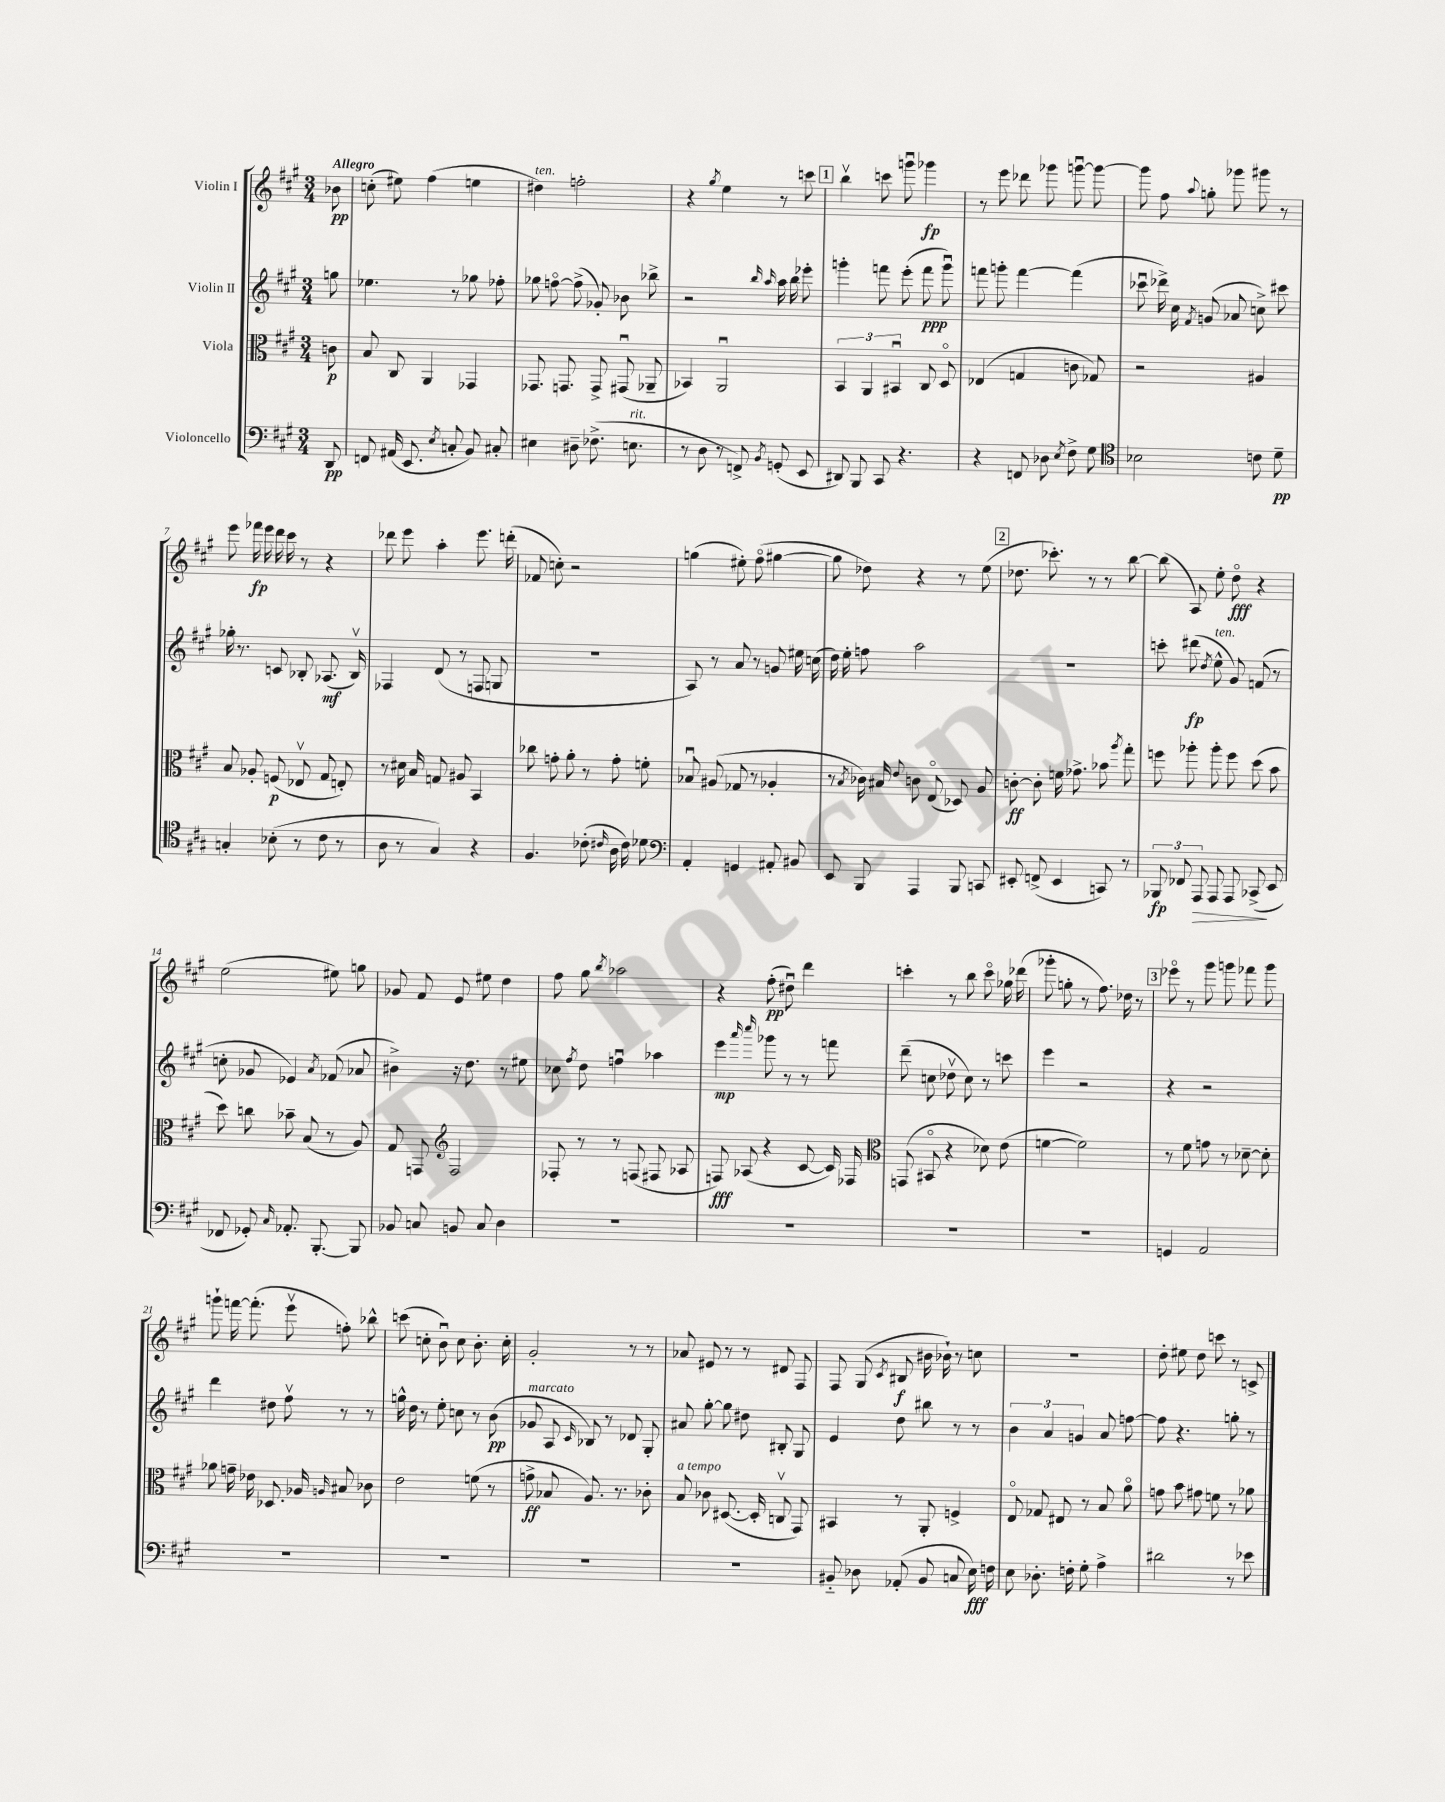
<<
\new StaffGroup <<
\new Staff = "s0" \with { instrumentName = "Violin I" } {
    \clef treble \key a \major \numericTimeSignature \time 3/4 \partial 8 \tempo "Allegro"
    \autoBeamOff bes'8\pp |
    c''8-.( eis''8) fis''4( e''4 |
    dis''4^\markup { \italic "ten." }) f''2-. |
    r4 \acciaccatura { gis''8 } e''4 r8 c'''8 |
    \mark \markup { \box "1" } b''4\upbow c'''8 g'''8\downbow ges'''4\fp |
    r8 e'''8 des'''8 ges'''8 g'''8~\downbow g'''8~ |
    g'''8 fis''8 \appoggiatura { a''8 } g''8-. ges'''8 gis'''8 r8 |
    e'''8 fes'''16\fp e'''16 d'''16 cis'''16 r8 r4 |
    des'''8 e'''8 a''4-. e'''8. d'''16-.( |
    fes'8 c''8-.) r2 |
    g''4( eis''8-.) fis''8\flageolet( gis''4~ |
    gis''8 des''8) r4 r8 e''8( |
    \mark \markup { \box "2" } des''8. ces'''8.-.) r8 r8 b''8~ |
    b''8( a8) e''8-. d''8\flageolet\fff r4 |
    e''2( eis''8) g''8 |
    ges'8 fis'8 e'8 eis''8 d''4 |
    fis''8 gis''8 \acciaccatura { b''8 } aes''2 |
    r4 fis''8-.\pp( dis''8\downbow) d'''4 |
    c'''4-. r8 b''8 c'''8\flageolet ges''16 des'''16( |
    ges'''8-. g''8-. r8 fis''8.) des''16 r8 |
    \mark \markup { \box "3" } ees'''8\flageolet r8 gis'''8 g'''8 fes'''8 g'''8 |
    g'''8-! f'''16~ f'''8.-.( e'''8\upbow f''8-.) bes''8-^ |
    c'''8( c''8-. b'8\downbow) c''8 b'8.-. c''16-. |
    gis'2-. r8 r8 |
    aes'8 eis'8 r8 r8 dis'8 fis8 |
    fis8 gis8( \acciaccatura { cis'8 } bis8\f bis'16 bes'16-!) r8 c''8 |
    R2. |
    d''8-. eis''8 d''8 c'''8 r8 c'8-> \bar "|." |
}
\new Staff = "s1" \with { instrumentName = "Violin II" } {
    \clef treble \key a \major \numericTimeSignature \time 3/4 \partial 8
    \autoBeamOff g''8 |
    ees''4. r8 ges''8 fes''8-. |
    ges''8 f''8~\flageolet f''8->( ges'8-.) bes'8 bes''8-> |
    r2 \grace { b''16 a''16 } a''16 b''16 ees'''8-. |
    \mark \markup { \box "1" } g'''4-. f'''8 e'''8-.( f'''8\ppp g'''8\downbow) |
    f'''8 g'''8-. f'''4~ f'''4( |
    ces'''8\downbow des'''16->) cis''16 \acciaccatura { fis'8 } g'8( aes'8 c''8->) cis'''8 |
    ges''16-. r8. c'8 bes8-. aes8.\mf( bes16\upbow) |
    fes4 d'8( r8 f8 g8 |
    R2. |
    a8) r8 a'8 r8 g'8 eis''16 c''16( |
    d''16) e''16-. f''8 a''2 |
    \mark \markup { \box "2" } R2. |
    c'''8-. dis'''8\fp( \acciaccatura { d''8 } e''8-^^\markup { \italic "ten." } gis'8) f'8( r8 |
    c''8-. ges'8 ees'4) \acciaccatura { a'8 } fes'8( aes'8 |
    bis'4->) r16 d''8. r8 eis''8 |
    ces''8 \acciaccatura { fis''8 } d''8 f''4\downbow aes''4 |
    e'''4\mp \grace { a'''16 cis''''16 } ges'''8 r8 r8 f'''8 |
    d'''8--( c''8 des''8\upbow c''8) r8 c'''8 |
    e'''4 r2 |
    \mark \markup { \box "3" } r4 r2 |
    d'''4 dis''8 fis''8\upbow r8 r8 |
    g''16-^ d''16 r8 e''8-. c''8 r8 b'8\pp( |
    ges'8^\markup { \italic "marcato" } a8 \grace { cis'16 } bes8) r8 des'8 gis8-. |
    ais'8 gis''8~-. gis''8 dis''8 bis8-. gis8 |
    e'4 d''8 bis''8 r8 r8 |
    \tuplet 3/2 { b'4 a'4 g'4 } a'8 f''8~ |
    f''8 r4. g''8-. r8 \bar "|." |
}
\new Staff = "s2" \with { instrumentName = "Viola" } {
    \clef alto \key a \major \numericTimeSignature \time 3/4 \partial 8
    \autoBeamOff c'8\p |
    b8 cis8 a,4 ges,4 |
    ges,8. g,8. g,8-> gis,8\downbow( aes,8-- |
    bes,4) a,2\downbow |
    \mark \markup { \box "1" } \tuplet 3/2 { b,4 a,4 bis,4\downbow } cis8 d8\flageolet |
    ees4( g4 c'8 ges8) |
    r2 ais4 |
    b8 aes8-. f8\p( ees8\upbow gis8 e8-.) |
    r8 dis'16 b16 g8 ais8 b,4 |
    ces''8 g'8-. a'8-. r8 g'8-. f'8-. |
    bes8\downbow ais8( ges8 r8 aes4-. |
    r8 \acciaccatura { b8 } ces'16) bis16 \appoggiatura { e'8 } c'8 e8\flageolet( des8) a8 |
    \mark \markup { \box "2" } c'8~-.\ff c'8-. f'16 ges'8.-> bes'8 \acciaccatura { a''8 } gis''8-. |
    f''8 aes''8-. aes''8-. f''8 d''8( b'8 |
    d''8) c''8 bes'8-- b8( r8 a8) |
    gis8 g,8 \clef treble fis2 |
    fes8-. r8 r8 f8( fis8 aes8 |
    f8\fff) aes8( r4 cis'8~ cis'16) fes16 |
    \clef alto g,8( bis,8\flageolet r4 des'8) e'8( |
    f'4~ f'2) |
    \mark \markup { \box "3" } r8 fis'8 g'8 r8 des'8~-- des'8-. |
    aes'8 g'16-- ees'16 des8. aes16 \grace { a16 } bis8 ces'8 |
    e'2 f'8( r8 |
    g'8->\ff bes8 a8.) r8. ces'8-. |
    b8^\markup { \italic "a tempo" } ces'8 dis8.~( dis16-. c8\upbow gis,8) |
    bis,4 r8 a,8-. f4-> |
    e8\flageolet ges8 eis8 r8 b8 a'8\flageolet |
    g'8 b'8 gis'8 f'8 r8 aes'8 \bar "|." |
}
\new Staff = "s3" \with { instrumentName = "Violoncello" } {
    \clef bass \key a \major \numericTimeSignature \time 3/4 \partial 8
    \autoBeamOff d,8\pp |
    f,8 ais,16( e,8. \acciaccatura { e8 } c8-. b,8) cis8-. |
    eis4 dis8-- fes8.->( e8.^\markup { \italic "rit." } |
    r8 d8 r8 f,8->) \acciaccatura { b,8 } g,8-.( e,8 |
    \mark \markup { \box "1" } dis,8) b,,8 cis,8 r4. |
    r4 f,8 des8 \acciaccatura { e8 } fis8-> gis8 |
    \clef tenor bes2 c'8 d'8--\pp |
    g4-. bes8-.( r8 cis'8 r8 |
    a8 r8 gis4) r4 |
    fis4. ces'8-.( \grace { cis'16 } a16 cis'16) des'8 |
    \clef bass a,4-. g,4 ais,8-. bis,8 |
    e,8 b,,8 a,,4 b,,8 c,8 |
    \mark \markup { \box "2" } eis,8-. f,8->( eis,4 c,8) r8 |
    \tuplet 3/2 { bes,,8\fp fes,8 a,,8\> } a,,8 a,,8 ces,8->\!( e,8 |
    fes,8 ges,8-.) \grace { cis16 } aes,8.-. b,,8.~-. b,,8 |
    bes,8 c8 b,8 c8 d4 |
    R2. |
    R2. |
    R2. |
    R2. |
    \mark \markup { \box "3" } g,4 a,2 |
    R2. |
    R2. |
    R2. |
    R2. |
    bis,8-_ des8 aes,8-.( bis,8 c8 e16\fff) f16 |
    e8 des8.-. f16-. gis8-. a4-> |
    dis'2 r8 ees'8 \bar "|." |
}
>>
>>
